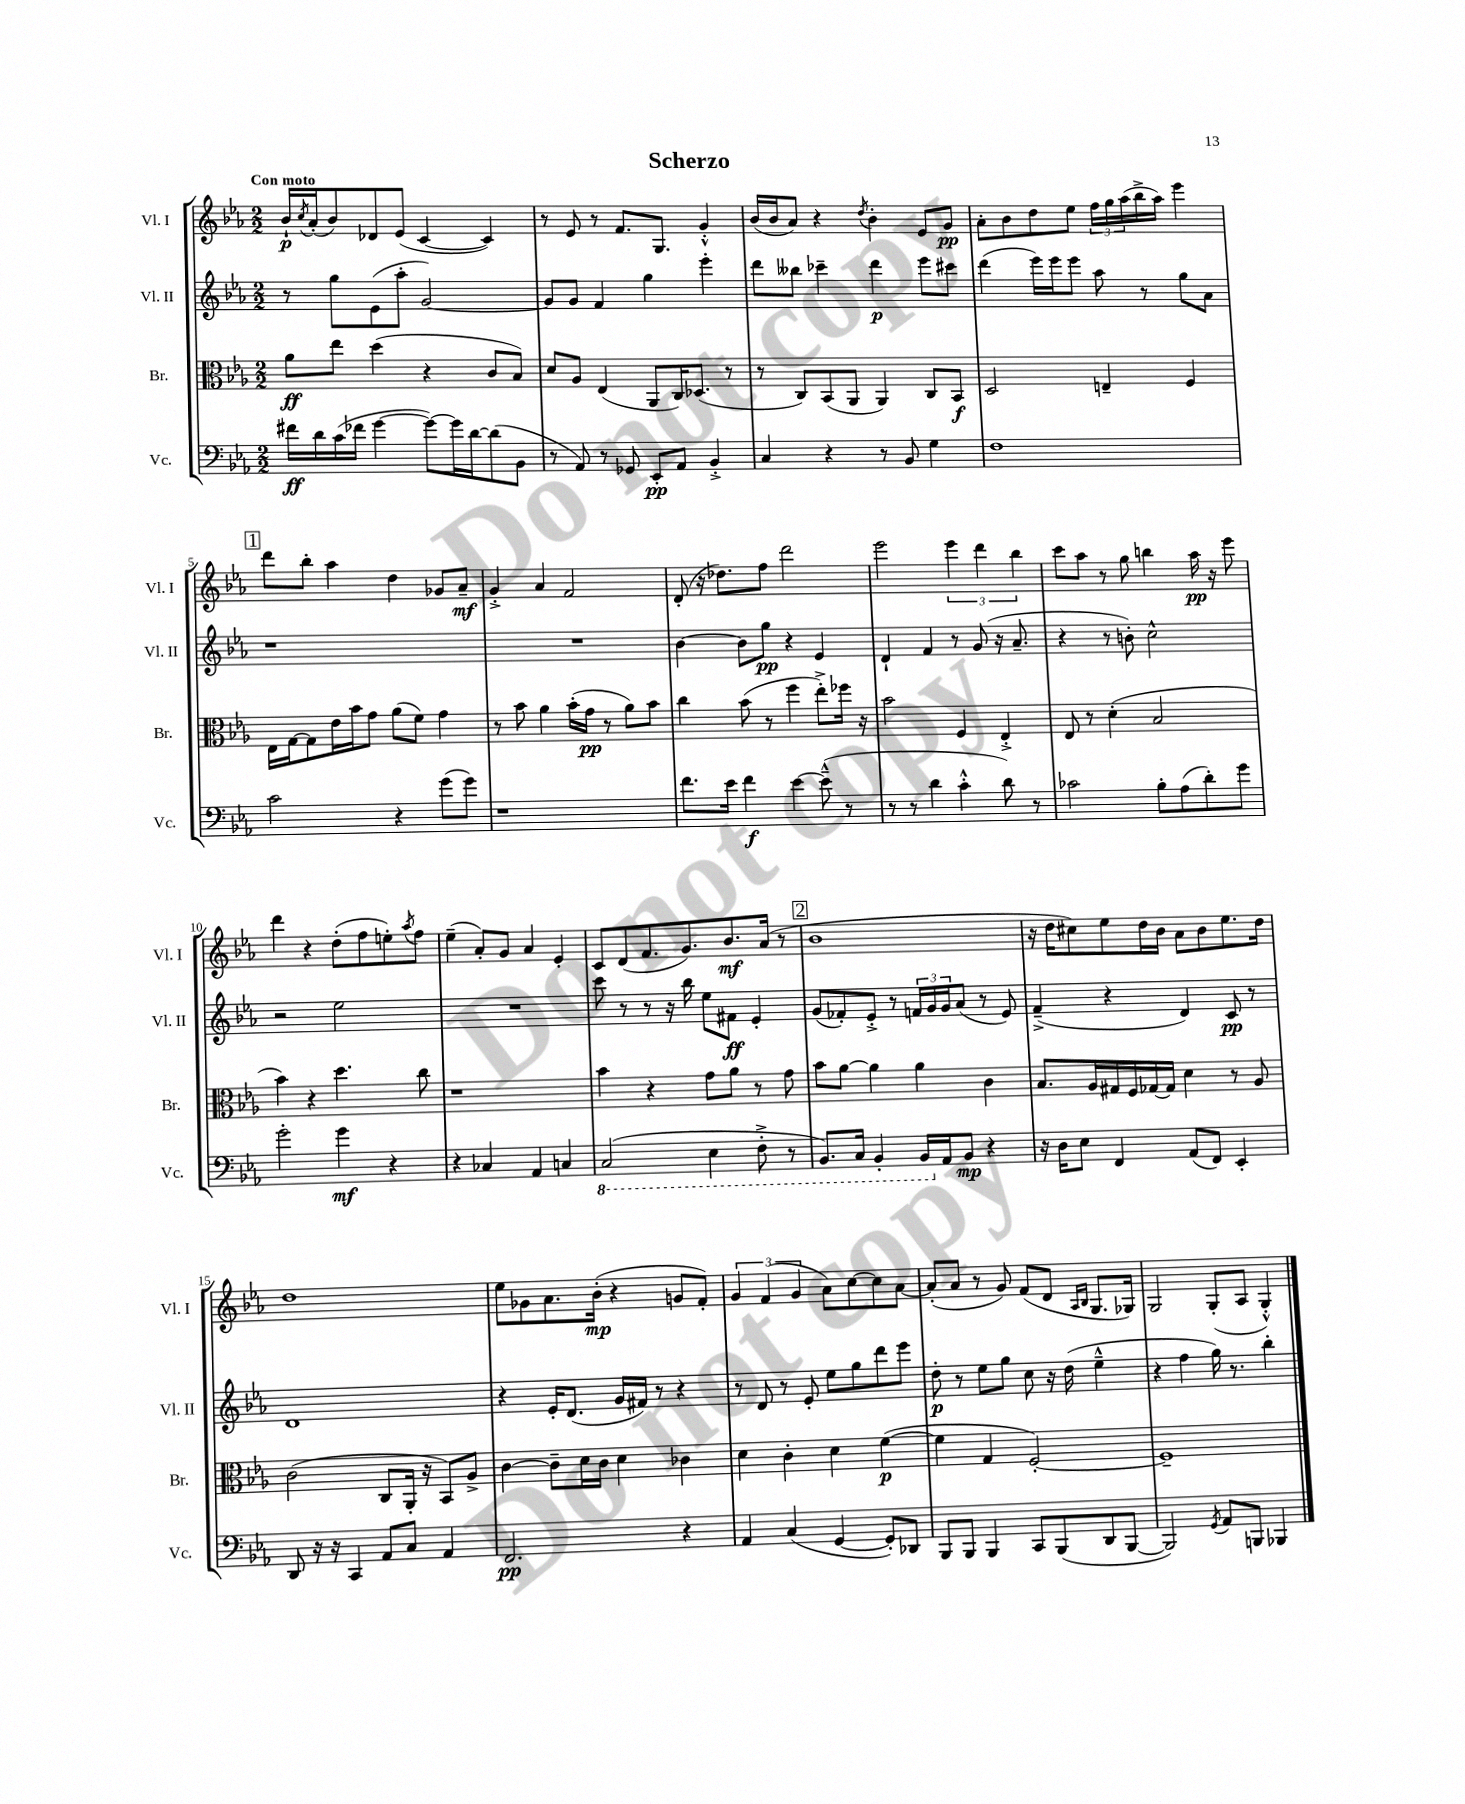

**kern	**kern	**kern	**kern
*staff4	*staff3	*staff2	*staff1
*clefF4	*clefC3	*clefG2	*clefG2
*k[b-e-a-]	*k[b-e-a-]	*k[b-e-a-]	*k[b-e-a-]
*M2/2	*M2/2	*M2/2	*M2/2
16f#\LL	8a-\L	8r	16b-`/LL
.	.	.	8qcc/
16d\	.	.	(16a-'/J
(16c\	8ee-\J	8gg\L	8b-/)
16f-\JJ	.	.	.
[4g\	(4dd\	(8e-\	8d-/
.	.	8aa-'\J	(8e-/J
8g\_L)	4r	[2g/)	[4c/
16g\]L	.	.	.
[16d\J	.	.	.
(8d\]	8c/L	.	4c/])
8BB-\J	8B-/J)	.	.
=	=	=	=
8r	8d/L	8g/]L	8r
8AA-/)	8A-/J	8g/J	8e-/
8r	(4E-/	4f/	8r
8GG-/	.	.	8.f/L
8EE-'/L	8AA-/L	4gg\	.
.	.	.	8.G/J
8AA-/J	16C/K)	.	.
.	(8.D-/J	.	.
4BB-'^/	.	4eee-'\	4g'^^/
.	8r	.	.
=	=	=	=
4C/	8r	8ddd\L	(16b-/LL
.	.	.	16b-/J
.	8C/L)	8bb--\J	8a-/J)
4r	(8BB-/	4ccc-~\	4r
.	8AA-/J	.	.
.	.	.	8qdd/
8r	4AA-/)	4ddd\	4b-'\
8BB-/	.	.	.
4G\	8C/L	8eee-\L	8e-/L
.	8BB-/J	8ccc#\J	8g/J
=	=	=	=
1F	2D/	(4ddd\	8a-'\L
.	.	.	8b-\
.	.	16eee-\LL)	8dd\
.	.	16eee-\J	.
.	.	8eee-\J	8ee-\J
.	4E~/	8aa-\	24ff\LL
.	.	.	24gg\
.	.	.	(24aa-\
.	.	8r	16bb-^\
.	.	.	16aa-\JJ)
.	4F/	8gg\L	4eee-\
.	.	8a-\J	.
=	=	=	=
2c\	16E-\LL	1r	8ddd\L
.	[16G\J	.	.
.	8G\]	.	8bb-'\J
.	16e-\L	.	4aa-\
.	16b-\J	.	.
.	8g\J	.	.
4r	(8a-\L	.	4dd\
.	8f\J)	.	.
(8g\L	4g\	.	8g-/L
8g\J)	.	.	8a-~/J
=	=	=	=
1r	8r	1r	4g'^/
.	8b-\	.	.
.	4a-\	.	4a-/
.	(16b-'\LL	.	2f/
.	16g\JJ	.	.
.	8r	.	.
.	8a-\L)	.	.
.	8b-\J	.	.
=	=	=	=
8.f\L	4cc\	[4b-\	(8d'/
.	.	.	16r
16e-\Jk	.	.	8.dd-\L)
4f\	(8b-\	8b-\]L	.
.	8r	8gg\J	8ff\J
[4e-\	4ff\	4r	2ddd\
(8e-~^^\]	8ee-'^\L)	4e-/	.
8r	16ff-\Jk	.	.
.	16r	.	.
=	=	=	=
8r	2b-\	4d`/	2eee-\
8r	.	.	.
4d\	.	4f/	.
4c'^^\	4F/	8r	6eee-\
.	.	(8g/	.
.	.	.	6ddd\
8d\)	4E-'^/	16r	.
.	.	8.a-~/	.
.	.	.	6bb-\
8r	.	.	.
=	=	=	=
2c-\	8E-/	4r	8ccc\L
.	8r	.	8aa-\J
.	(4d'\	8r	8r
.	.	8b'\)	8gg\
8B-'\L	2B-/	2cc^^\	4bb\
(8A-\	.	.	.
8d'\)	.	.	16aa-\
.	.	.	16r
8g\J	.	.	8eee-\
=	=	=	=
2g'\	4b-\)	2r	4ddd\
.	4r	.	4r
4g\	4.dd\	2ee-\	(8dd'\L
.	.	.	8ff\
4r	.	.	8ee'\)
.	.	.	8qaa-/
.	8cc\	.	8ff\J
=	=	=	=
4r	1r	1r	(4ee-~\
4C-/	.	.	8a-'/L)
.	.	.	8g/J
4AA-/	.	.	4a-/
4C/	.	.	4e-'/
=	=	=	=
(2CC/	4b-\	8ccc\	8c/L
.	.	8r	(8d/
.	4r	8r	8.f/
.	.	16r	.
.	.	16bb-\	8.g/)
4EE-\	8g\L	8ee-\L	.
.	8a-\J	8f#\J	8.b-/
8FF'^\	8r	4e-'/	.
.	.	.	(16a-/Jk
8r	8g\	.	8r
=	=	=	=
8.BBB-/L)	8b-\L	(8g/L	1b-
.	[8a-\J	8f-'/)	.
16CC/Jk	.	.	.
4BBB-'/	4a-\]	8e-'^/J	.
.	.	8r	.
16BBB-/LL	4a-\	24f/LL	.
.	.	24g/	.
16AA-/J	.	.	.
.	.	24g/J	.
8BB-/J	.	(8a-/J	.
4r	4c\	8r	.
.	.	8e-/)	.
=	=	=	=
16r	8.B-/L	(4f~^/	16r
16D\LK	.	.	16dd\LK
8E-\J	.	.	8cc#\)
.	16A-/L	.	.
4FF/	16G#/	4r	8ee-\
.	16F/	.	.
.	[16G-/	.	16dd\L
.	16G-/]JJ	.	16b-\JJ
(8AA-/L	4d\	4d/)	8a-\L
8FF/J)	.	.	8b-\
4EE-'/	8r	8c/	8.ee-\
.	8A-/	8r	.
.	.	.	16dd\Jk
=	=	=	=
8DD/	(2c\	1d	1dd
16r	.	.	.
16r	.	.	.
4CC/	.	.	.
8AA-/L	8C/L	.	.
8C/J	16AA-'/Jk	.	.
.	16r	.	.
4AA-/	8BB-/L)	.	.
.	8A-^/J	.	.
=	=	=	=
2.FF/	[4c\	4r	8ee-\L
.	.	.	8g-\
.	8c~\]L	16e-'/LK	8.a-\
.	.	(8.d/J	.
.	16d\L	.	.
.	16c\JJ	.	(16b-'\Jk
.	4d\	16g/LL	4r
.	.	16f#/JJ)	.
.	.	8r	.
4r	4c-\	4r	8g/L
.	.	.	8f'/J)
=	=	=	=
4AA-/	4d\	8r	6g/
.	.	8d/	.
.	.	.	(6f/
(4C/	4c'\	8r	.
.	.	.	6g/
.	.	8e-'/	.
[4GG/	4d\	8ee-\L	8a-\L)
.	.	8gg\	[8cc\
8GG'/]L)	([4f\	8ddd\	8cc\]
8DD-/J	.	8eee-\J	[8a-\J
=	=	=	=
8BBB-/L	4f\]	8dd'\	(8a-'/]L
8BBB-/J	.	8r	8a-/J
4BBB-/	4G/	8ee-\L	8r
.	.	8gg\J	8g/)
8CC/L	[2F'/)	8cc\	(8f/L
(8BBB-/	.	16r	8d/J
.	.	(16dd\	.
.	.	.	16qqA-/LL
.	.	.	16qqB-/JJ
8DD/	.	4ee-~^^\	8.G/L
[8BBB-/J	.	.	.
.	.	.	16G-/Jk)
=	=	=	=
2BBB-/])	1F~]	4r	2G/
.	.	4ff\	.
8qGG/	.	.	.
8AA-/L	.	16gg\)	(8G'/L
.	.	8.r	.
8BBB/J	.	.	8A-/J
4BBB-/	.	4bb-'\	4G'^^/)
==	==	==	==
*-	*-	*-	*-
